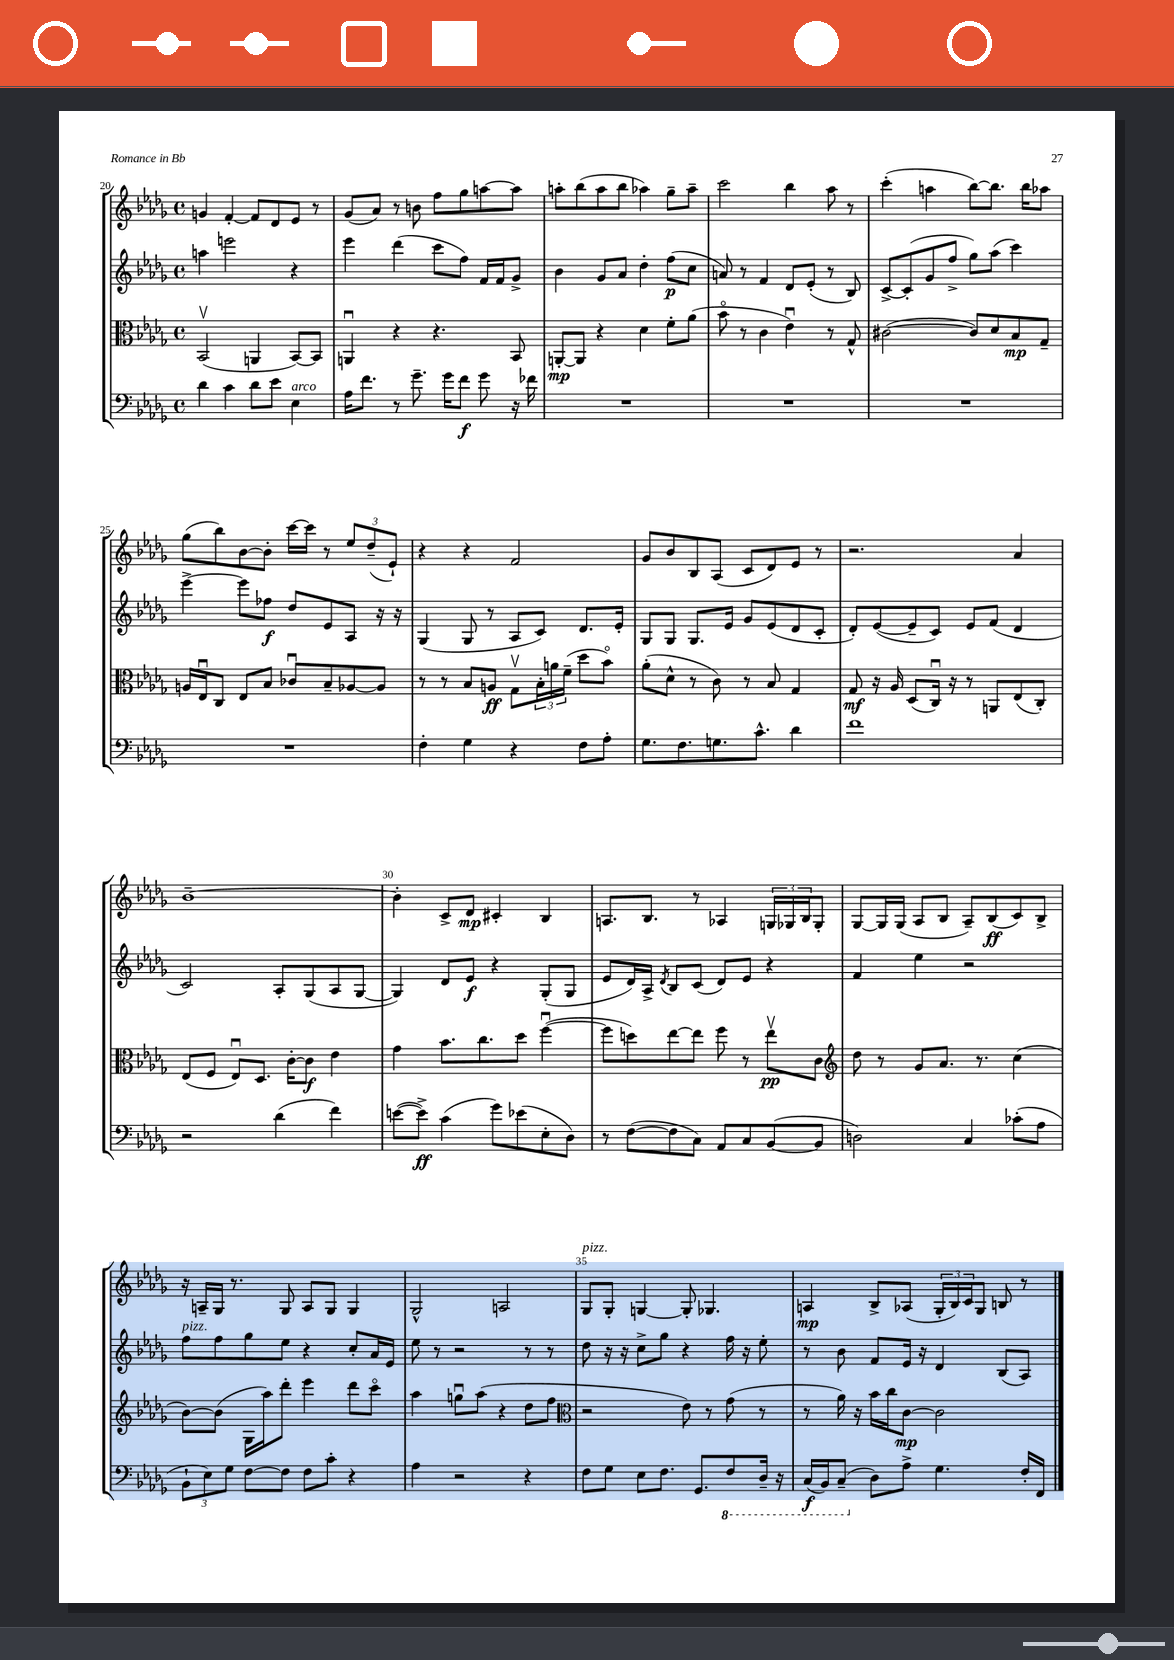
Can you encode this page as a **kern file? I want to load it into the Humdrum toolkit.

**kern	**kern	**kern	**kern
*staff4	*staff3	*staff2	*staff1
*clefF4	*clefC3	*clefG2	*clefG2
*k[b-e-a-d-g-]	*k[b-e-a-d-g-]	*k[b-e-a-d-g-]	*k[b-e-a-d-g-]
*M4/4	*M4/4	*M4/4	*M4/4
*met(c)	*met(c)	*met(c)	*met(c)
4d-	(2BB-v	4aa	4g
4c	.	2eee	[4f'
8d-	4AA	.	8f]
8e-	.	.	8d-
4E-	[8BB-)	4r	8e-
.	8BB-]	.	8r
=	=	=	=
16A-	4AAu	4eee-	(8g-
8.f	.	.	.
.	.	.	8a-)
8r	4r	(4ddd-	8r
8.g-~	.	.	8b
.	4.r	8ccc	8ff
16g-	.	.	.
8f	.	8ff)	8gg-
8g-	.	16f	[8aa
.	.	16f	.
16r	8BB-	8g-^	8aa]
16f-	.	.	.
=	=	=	=
1r	[8AA'	4b-	8aa'
.	8AA]	.	(8bb-
.	4r	8g-	8aa
.	.	8a-	8bb-
.	4d-	4dd-'	4aa-)
.	8f'	(8ff	8gg-~
.	(8a-	8cc	8aa-~
=	=	=	=
1r	8b-o	8a)	2ccc
.	8r	8r	.
.	4c	4f	.
.	4e-u)	8d-	4bb-
.	.	(8e-'	.
.	8r	8r	8aa-
.	8G-^^	8B-)	8r
=	=	=	=
1r	([2c#	[8c^	(4ccc'
.	.	(8c']	.
.	.	8g-	4aa
.	.	8ff^	.
.	8c#])	8gg-)	[8bb-)
.	8d-	(8aa-	8.bb-]
.	8B-	4ccc)	.
.	.	.	16bb-
.	8G-~	.	8aa-
=	=	=	=
1r	16A	[4eee-^	(8gg-
.	16E-u	.	.
.	8C	.	8bb-)
.	8E-	8eee-]	[8b-
.	8B-	8ff-	8b-']
.	8c-u	8dd-	[16ccc
.	.	.	16ccc]
.	8B-~	8e-	8r
.	[8A-	8A-	12ee-
.	.	.	(12dd-~
.	8A-]	16r	.
.	.	.	12e-`)
.	.	16r	.
=	=	=	=
4F'	8r	(4G-	4r
.	8r	.	.
4G-	8B-	8G-	4r
.	8A	8r	.
4r	8G-v	8A-	2f
.	24B-'	8c)	.
.	24a	.	.
.	(24f~	.	.
8F	8dd-	8.d-	.
8A-'	8b-o)	.	.
.	.	16e-'	.
=	=	=	=
8.G-	(8a-'	8G-	8g-
.	8d-^^	8G-	8b-
8.F	.	.	.
.	8r	8.G-	8B-
8.G	8c)	.	(8A-
.	.	16e-	.
.	8r	8g-	8c
8.c^^	.	.	.
.	8B-	(8e-	8d-)
4d-	4G-	8d-	8e-
.	.	8c'	8r
=	=	=	=
1f	8G-	8d-')	2.r
.	16r	([8e-	.
.	16A-	.	.
.	(8D-	8e-~]	.
.	16Cu)	8c)	.
.	16r	.	.
.	8r	8e-	.
.	8AA	(8f	.
.	(8E-	4d-	4a-
.	8C')	.	.
=	=	=	=
2r	(8E-	2c)	[1b-~
.	8F	.	.
.	8E-u)	.	.
.	8.D-	.	.
(4d-	.	8A-'	.
.	[16c'	.	.
.	8c]	(8G-	.
4f)	4e-	8A-	.
.	.	[8G-	.
=	=	=	=
([8e	4g-	4G-])	4b-']
8e^])	.	.	.
(4c	8.b-	8d-	8c^
.	.	8e-	8d-
.	8.cc	.	.
8g-)	.	4r	4c#'
(8e-	8dd-	.	.
8E-'	([4ffu	(8G-'	4B-
8D-)	.	8G-	.
=	=	=	=
8r	8ff]	8e-	8.A
([8F	8dd)	16d-)	.
.	.	16A-^	8.B-
.	.	8qd-	.
8F]	[8ee-	8B-	.
8C)	8ee-]	(8c	8r
8AA-	8ff	8d-)	4A-
8C	8r	8e-	.
([8BB-	8ee-v	4r	24G
.	.	.	24G-
.	.	.	24B-
8BB-]	8c	.	8G-'
=	=	=	=
*	*clefG2	*	*
2D)	8dd-	4f	[8G-
.	8r	.	16G-]
.	.	.	(16G-
.	8g-	4ee-	8A-
.	8.a-	.	8B-
4C	.	2r	8A-~)
.	8.r	.	.
.	.	.	(8B-
(8c-'	(4cc	.	8c)
8A-	.	.	8B-^
=	=	=	=
12BB-`	[8b-)	8ff	16r
.	.	.	16A~
12E-)	.	.	.
.	(8b-]	8ff	16G-
12G-	.	.	.
.	.	.	8.r
[8F	16G-	8gg-	.
.	16aa-)	.	.
8F]	8ddd-'	8ee-	8G-
8F	4eee-	4r	8A
8c'	.	.	8G-
4r	8ddd-	8cc'	4G-
.	8ccco	16a-	.
.	.	16e-	.
=	=	=	=
4A-	4aa-	8ee-	2G-^^
.	.	8r	.
2r	8ggu	2r	.
.	(8aa-	.	.
.	4r	.	2A
4r	8dd-	8r	.
.	8ff	8r	.
=	=	=	=
*	*clefC3	*	*
8F	2r	8dd-	8G-
8G-	.	16r	8G-'
.	.	16r	.
8E-	.	8cc^	[4G
8.F	.	8gg-	.
.	8e-)	4r	8G']
8.GG-	.	.	.
.	8r	.	4.G-
8FF	(8g-	16ff	.
.	.	16r	.
16DD-~	8r	8ee-'	.
16r	.	.	.
=	=	=	=
(16CC	8r	8r	4A
16BBB-)	.	.	.
(8CC~	16a-)	8b-	.
.	16r	.	.
8D-)	16b-	8f	8B-^
.	16cc	.	.
8A-^	[8c	16e-	(8A-
.	.	16r	.
4.G-	2c]	4d-	24G-'
.	.	.	24B-)
.	.	.	24c
.	.	.	8G-
.	.	(8B-	8B
16F'	.	8A-)	8r
16FF	.	.	.
==	==	==	==
*-	*-	*-	*-
